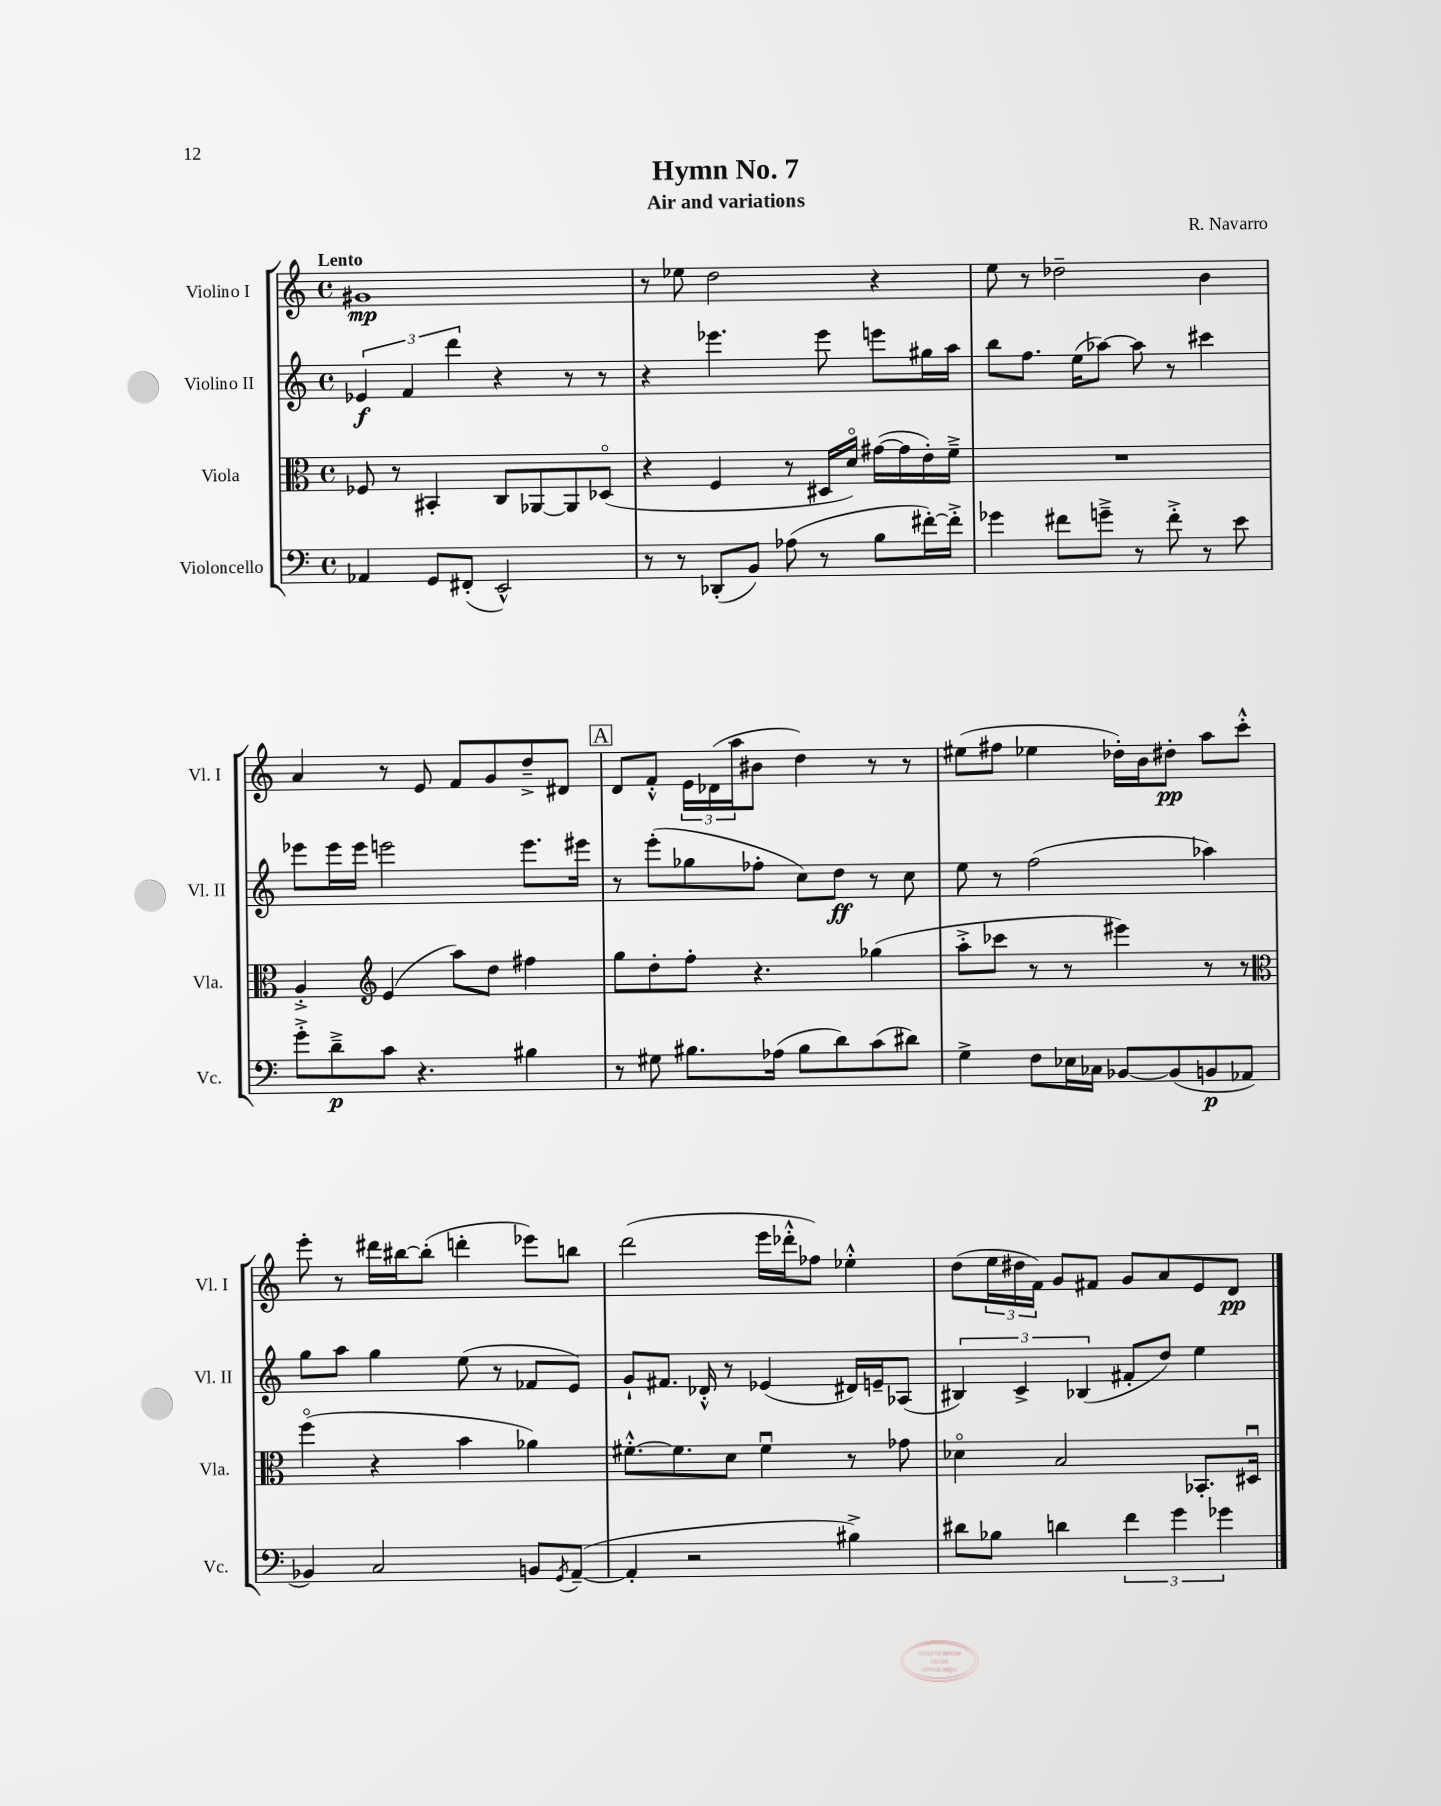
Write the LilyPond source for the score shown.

\header { title = "Hymn No. 7" composer = "R. Navarro" subtitle = "Air and variations" }
<<
\new StaffGroup <<
\new Staff = "s0" \with { instrumentName = "Violino I" shortInstrumentName = "Vl. I" } {
    \clef treble \key c \major \defaultTimeSignature \time 4/4 \tempo "Lento"
    gis'1\mp |
    r8 ees''8 d''2 r4 |
    e''8 r8 des''2-- b'4 |
    a'4 r8 e'8 f'8 g'8 d''8---> dis'8 |
    \mark \markup { \box "A" } d'8 f'8-.-^ \tuplet 3/2 { e'16 des'16( a''16 } bis'8 d''4) r8 r8 |
    eis''8( fis''8 ees''4 des''16-.) b'16 dis''8-.\pp a''8 c'''8-.-^ |
    e'''8-. r8 dis'''16 bis''16~ bis''8-.( d'''4-. ees'''8) b''8 |
    d'''2( e'''16 des'''16-.-^ fes''8) ees''4-.-^ |
    d''8( \tuplet 3/2 { e''16 dis''16 f'16) } g'8 fis'8 g'8 a'8 e'8 d'8\pp \bar "|." |
}
\new Staff = "s1" \with { instrumentName = "Violino II" shortInstrumentName = "Vl. II" } {
    \clef treble \key c \major \defaultTimeSignature \time 4/4
    \tuplet 3/2 { ees'4\f f'4 d'''4 } r4 r8 r8 |
    r4 ees'''4. ees'''8 e'''8 gis''16 a''16 |
    b''8 f''8. e''16( aes''8~) aes''8 r8 cis'''4 |
    ees'''8 ees'''16 ees'''16 e'''2 e'''8. eis'''16 |
    \mark \markup { \box "A" } r8 e'''8-.( ges''8 fes''8-. c''8) d''8\ff r8 c''8 |
    e''8 r8 f''2( aes''4) |
    g''8 a''8 g''4 e''8( r8 fes'8 e'8) |
    g'8-! fis'8. des'16-.-^ r8 ees'4( dis'16) e'16-- aes8( |
    \tuplet 3/2 { bis4) c'4-> bes4( } fis'8-. d''8) e''4 \bar "|." |
}
\new Staff = "s2" \with { instrumentName = "Viola" shortInstrumentName = "Vla." } {
    \clef alto \key c \major \defaultTimeSignature \time 4/4
    fes8 r8 bis,4-. c8 aes,8~ aes,8 des8\flageolet( |
    r4 f4 r8 dis16 d'16\flageolet) gis'16~( gis'16 e'16-.) f'16---> |
    R1 |
    a4-.-> \clef treble e'4( a''8) d''8 fis''4 |
    \mark \markup { \box "A" } g''8 d''8-. f''8-. r4. ges''4( |
    a''8-.-> ces'''8 r8 r8 eis'''4) r8 r8 |
    \clef alto f''4\flageolet( r4 b'4 aes'4) |
    fis'8.~-.-^ fis'8. d'8 fis'4\downbow r8 ges'8 |
    des'4\flageolet b2 bes,8.-. dis16\downbow \bar "|." |
}
\new Staff = "s3" \with { instrumentName = "Violoncello" shortInstrumentName = "Vc." } {
    \clef bass \key c \major \defaultTimeSignature \time 4/4
    aes,4 g,8 fis,8-.( e,2-^) |
    r8 r8 des,8-.( b,8) aes8( r8 b8 fis'16~-.) fis'16-.-> |
    ges'4 fis'8 g'8---> r8 fis'8-.-> r8 e'8 |
    g'8-.-> d'8--->\p c'8 r4. bis4 |
    \mark \markup { \box "A" } r8 gis8 bis8. aes16( bis8 d'8) c'8( dis'8) |
    g4-> f8 ees16 ces16 bes,8~ bes,8( b,8\p aes,8 |
    bes,4) c2 b,8 \acciaccatura { g,8 } a,8~--( |
    a,4-. r2 bis4->) |
    dis'8 bes8 d'4 \tuplet 3/2 { f'4 g'4 ges'4 } \bar "|." |
}
>>
>>
\layout { \context { \Score \remove "Bar_number_engraver" } }
